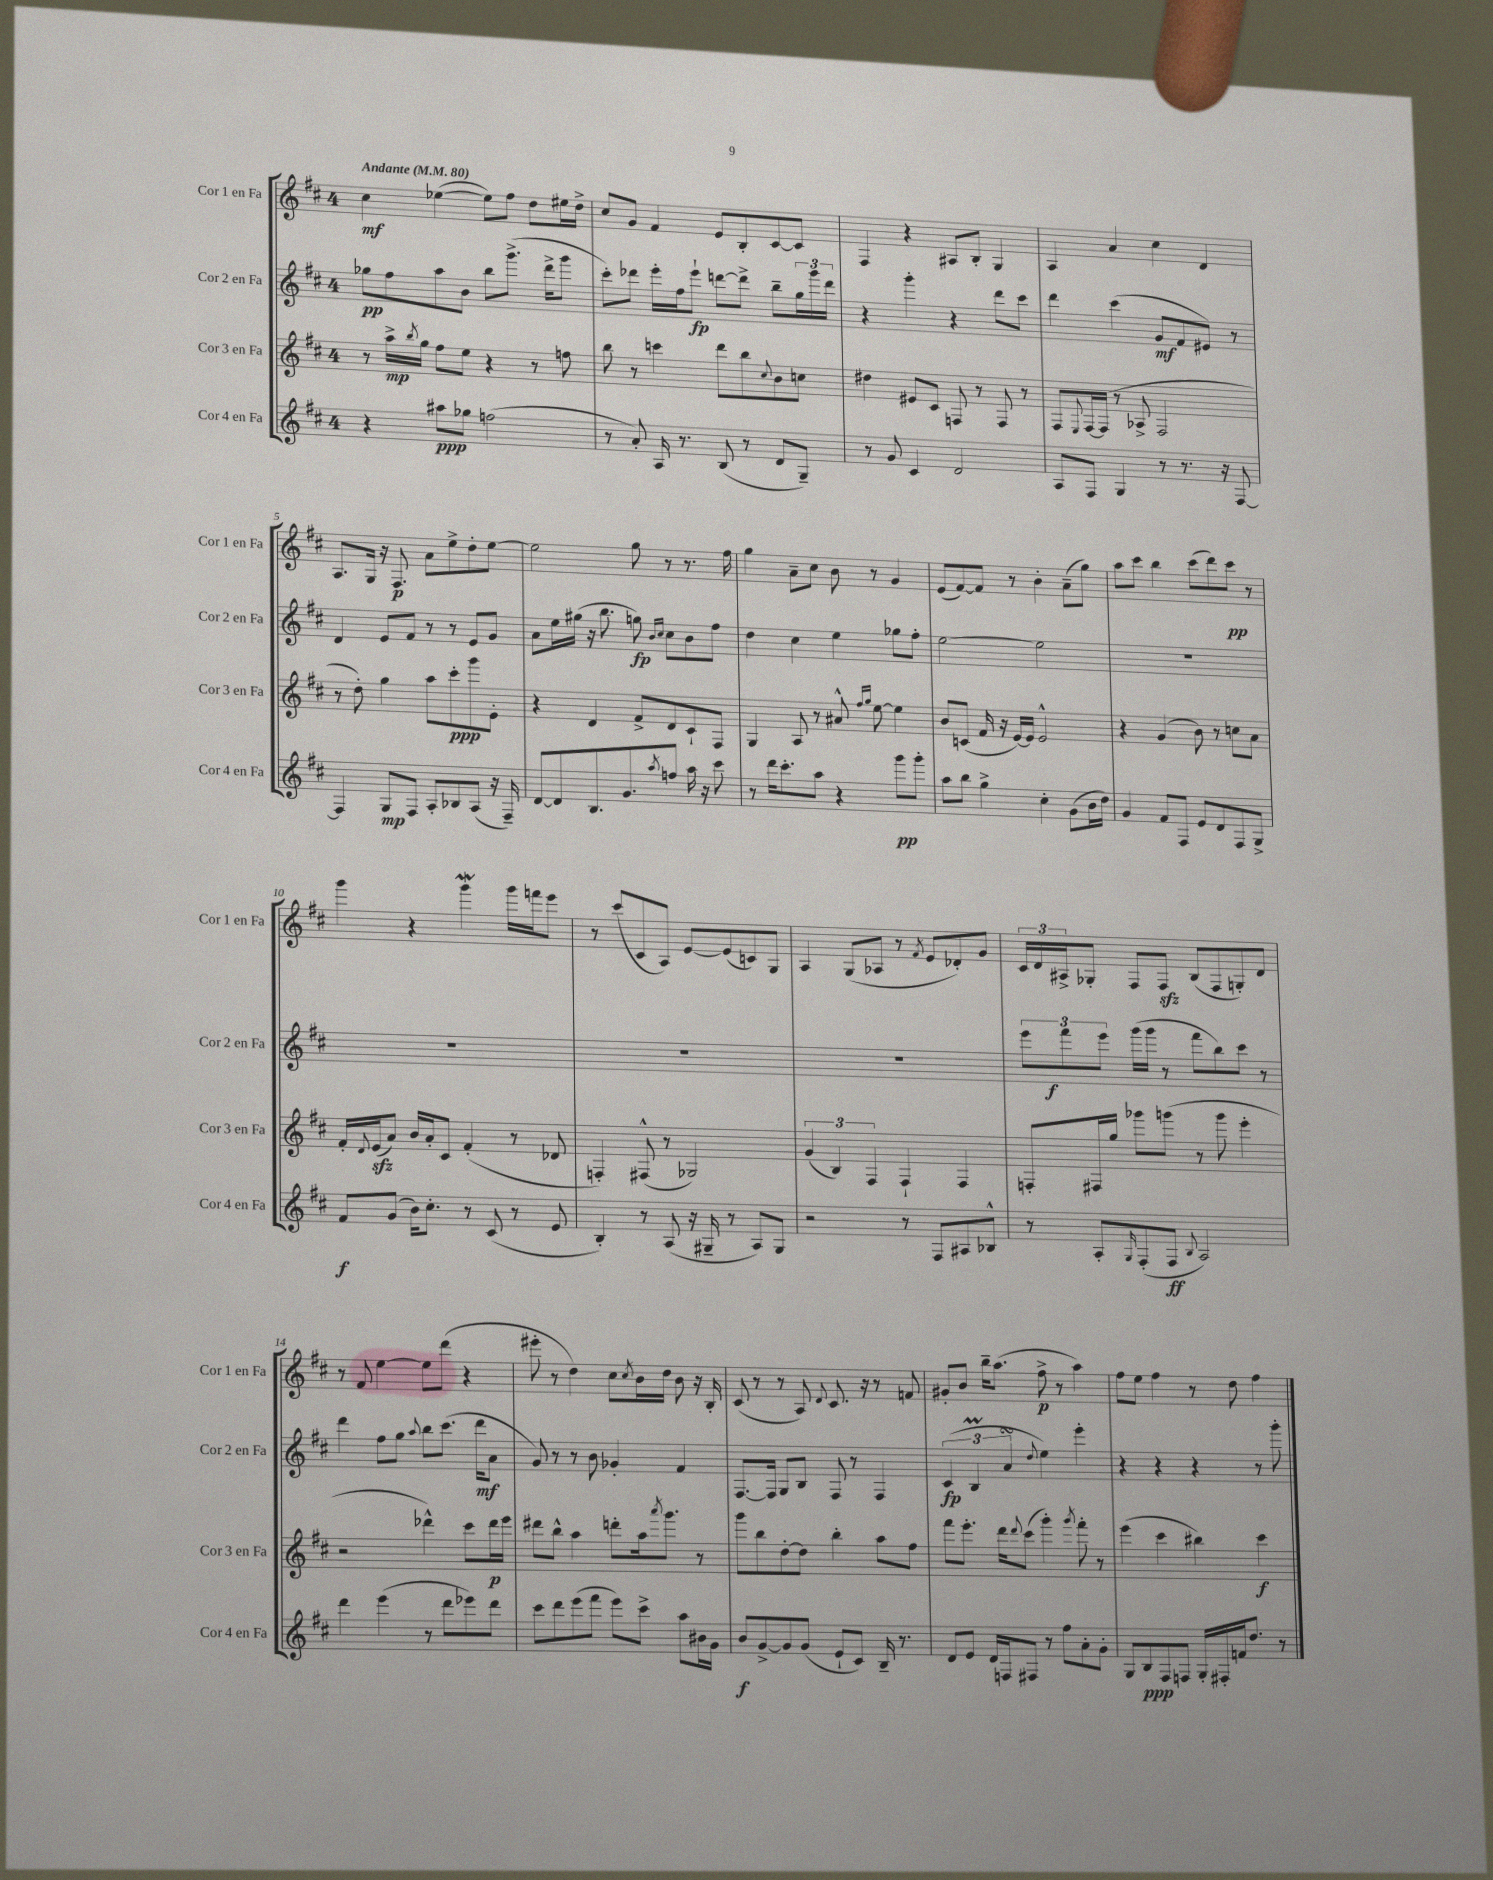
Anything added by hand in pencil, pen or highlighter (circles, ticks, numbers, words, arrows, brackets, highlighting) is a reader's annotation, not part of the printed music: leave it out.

**kern	**kern	**kern	**kern
*staff4	*staff3	*staff2	*staff1
*clefG2	*clefG2	*clefG2	*clefG2
*k[f#c#]	*k[f#c#]	*k[f#c#]	*k[f#c#]
*M4/4	*M4/4	*M4/4	*M4/4
*MM80	*MM80	*MM80	*MM80
4r	8r	8gg-	4cc#
.	16aa^	8ff#	.
.	8qbb	.	.
.	16gg	.	.
8aa#	8ff#	8aa	([4ee-
8gg-	8ee	8b	.
(2ff	4r	8bb	8ee-])
.	.	(8.ggg^	8ff#
.	8r	.	8dd
.	.	16ddd^	.
.	8ff	8ggg	16ee#
.	.	.	16dd^
=	=	=	=
8r	8bb	8ccc#')	8cc#
8a')	8r	8ddd-	8g
16A	4ccc	16eee'	4f#
8.r	.	16ff#	.
.	.	8eee`	.
(8B	8ddd	[8ddd	8e
8r	8bb	8ddd^]	8B'
.	8qqcc#	.	.
8d	8b	8bb~	[8c#
8G~)	8cc	24gg	8c#]
.	.	24ggg	.
.	.	24ddd	.
=	=	=	=
8r	4dd#	4r	4F#
8g	.	.	.
4c#	8e#	4ggg'	4r
.	8c#	.	.
2d	8F	4r	8A#
.	8r	.	8B'
.	8F	8ddd	4G
.	8r	8ccc#	.
=	=	=	=
8A	8F#	4ddd	4A
.	8qqE	.	.
8F#	[16F#	.	.
.	(16F#]	.	.
4G	8r	(4ccc#	4a
.	8A-^	.	.
8r	2F#	8g	4cc#
8.r	.	8f#	.
.	.	8e#)	4d
16r	.	.	.
[8F#	.	8r	.
=	=	=	=
4F#]	8r	4d	8.A
.	8dd')	.	.
.	.	.	16G
8G	4gg	8e	16r
.	.	.	8.F#
8F#	.	8f#	.
8A'	8aa	8r	8a
8B-	8ccc#'	8r	8ee^
(8A	8ggg	8e	8dd'
16r	8e'	8g	[8ee
16F#~)	.	.	.
=	=	=	=
[8d	4r	8a	2ee]
8d]	.	16ee	.
.	.	(16gg#	.
8.B	4d	16r	.
.	.	8.bb	.
8.g	.	.	.
.	8f#^	8gg)	8gg
.	.	16qqb	.
8qaa	.	16qqcc#	.
8ff	8d	8cc#	8r
16aa	8c#`	8b	8.r
16r	.	.	.
8ccc#	8F#	8ff#	.
.	.	.	16ff#
=	=	=	=
8r	4G	4dd	4gg
16ddd	.	.	.
8.ccc#'	.	.	.
.	8A	4cc#	8a~
8aa	8r	.	8cc#
4r	8a#^^	4ee	8b
.	16qqff#	.	.
.	16qqgg	.	.
.	[8ee	.	8r
8ggg	4ee]	8gg-	4g
8ggg'	.	8ff#'	.
=	=	=	=
8aa	8b	[2ee	(8e
8bb	(8c	.	[8f#)
4gg^	16f#	.	8f#]
.	16r	.	.
.	[16e)	.	8r
.	16e]	.	.
4cc#'	2e^^	2ee]	4b'
(8g	.	.	(8a~
16b	.	.	8gg)
16dd)	.	.	.
=	=	=	=
4g	4r	1r	8aa
.	.	.	8ccc#
8f#	(4g	.	4bb
8F#	.	.	.
8e	8b)	.	(8ccc#
8d	8r	.	8ddd)
8F#	8cc	.	8ccc#
8G^	8a	.	8r
=	=	=	=
8f#	16f#'	1r	4ggg
.	8qqd	.	.
.	(16e	.	.
(8g	8a)	.	.
16b)	16b	.	4r
8.cc#'	16a'	.	.
.	8c#	.	.
8r	(4f#'	.	4ggg
(8c#	.	.	.
8r	8r	.	16ggg
.	.	.	16fff
8e	8d-	.	8eee
=	=	=	=
4B')	4F')	1r	8r
.	.	.	(8ccc#
8r	(8F#^^	.	8c#
(8A	8r	.	8A)
16r	2G-)	.	[8e
16G#~	.	.	.
8r	.	.	(8e]
8A)	.	.	8c)
8G#	.	.	8G
=	=	=	=
2r	(6g	1r	4A
.	6B)	.	.
.	.	.	(8G
.	6F#	.	.
.	.	.	8A-
8r	4F#`	.	8r
.	.	.	8qf#
8F#	.	.	8e
8A#	4F#	.	8d-')
8B-^^	.	.	8g
=	=	=	=
8r	8F'	12eee	24c#
.	.	.	24d
.	.	12fff#	24A#^
8A'	16F#	.	8G-'
.	.	12eee	.
.	16gg	.	.
16qqG	.	.	.
(8F#'	8ggg-	(16ggg	8F#
.	.	16ggg	.
8F#	(8ggg	8r	8F#
8qqB	.	.	.
2A)	8r	8fff#	(8B
.	8ggg	8bb)	8F#
.	4eee'	8ccc#	8G')
.	.	8r	8d
=	=	=	=
4ddd	2r	4ddd	8r
.	.	.	8f#
(4eee	.	8ff#	[4ee
.	.	8gg	.
.	.	8qqaa	.
8r	4ddd-^^)	8bb	8ee]
8ddd	.	(8.ccc#	(8ddd
8eee-)	8ccc#	.	4r
.	.	16ddd	.
8ddd	16ddd-	8a	.
.	16eee	.	.
=	=	=	=
8ccc#	8ddd#	8g)	8eee#'
8ddd	8bb^^	8r	8r
(8eee	4aa	8r	4dd)
8fff#	.	8b	.
8eee)	8ddd'	4g-'	8cc#
.	.	.	8qcc#
8ccc#^	16aa	.	16b
.	8qaaa	.	.
.	8.ggg	.	16dd
8aa	.	4f#	8b
16b#	8r	.	16r
16g	.	.	16B'
=	=	=	=
8b	8ggg	[8.F#	(8c#
[8g^	8bb	.	8r
.	.	16F#]	.
8g]	[8dd'	8G	8r
(8g	8dd]	8B	8A)
.	.	.	8qqd
8e`	4bb'	8F#	8.c#
8c#)	.	8r	.
.	.	.	16r
16B~	8aa	4F#	8r
8.r	.	.	.
.	8ff#	.	8f
=	=	=	=
8d	8fff#	(6c#	8g#'
8e	8.eee'	.	8b
.	.	6B	.
16d	.	.	16bb~
16F	16ddd	.	(8.aa
.	.	6a	.
.	8qqddd	.	.
8F#	(8ccc#	.	.
.	.	8qqdd	.
8r	4ggg')	4ee)	8ff#^
8ff#	.	.	8r
.	8qggg	.	.
8a'	8fff#'	4eee'	4aa)
8g'	8r	.	.
=	=	=	=
8G	(4eee	4r	8ff#
8B	.	.	8ee
8F#	4ccc#	4r	4ff#
8F	.	.	.
16G'	4bb#)	4r	8r
16F#'	.	.	.
16f	.	.	8dd
8.dd	.	.	.
.	4ccc#	8r	4ff#
8r	.	8ggg'	.
==	==	==	==
*-	*-	*-	*-
